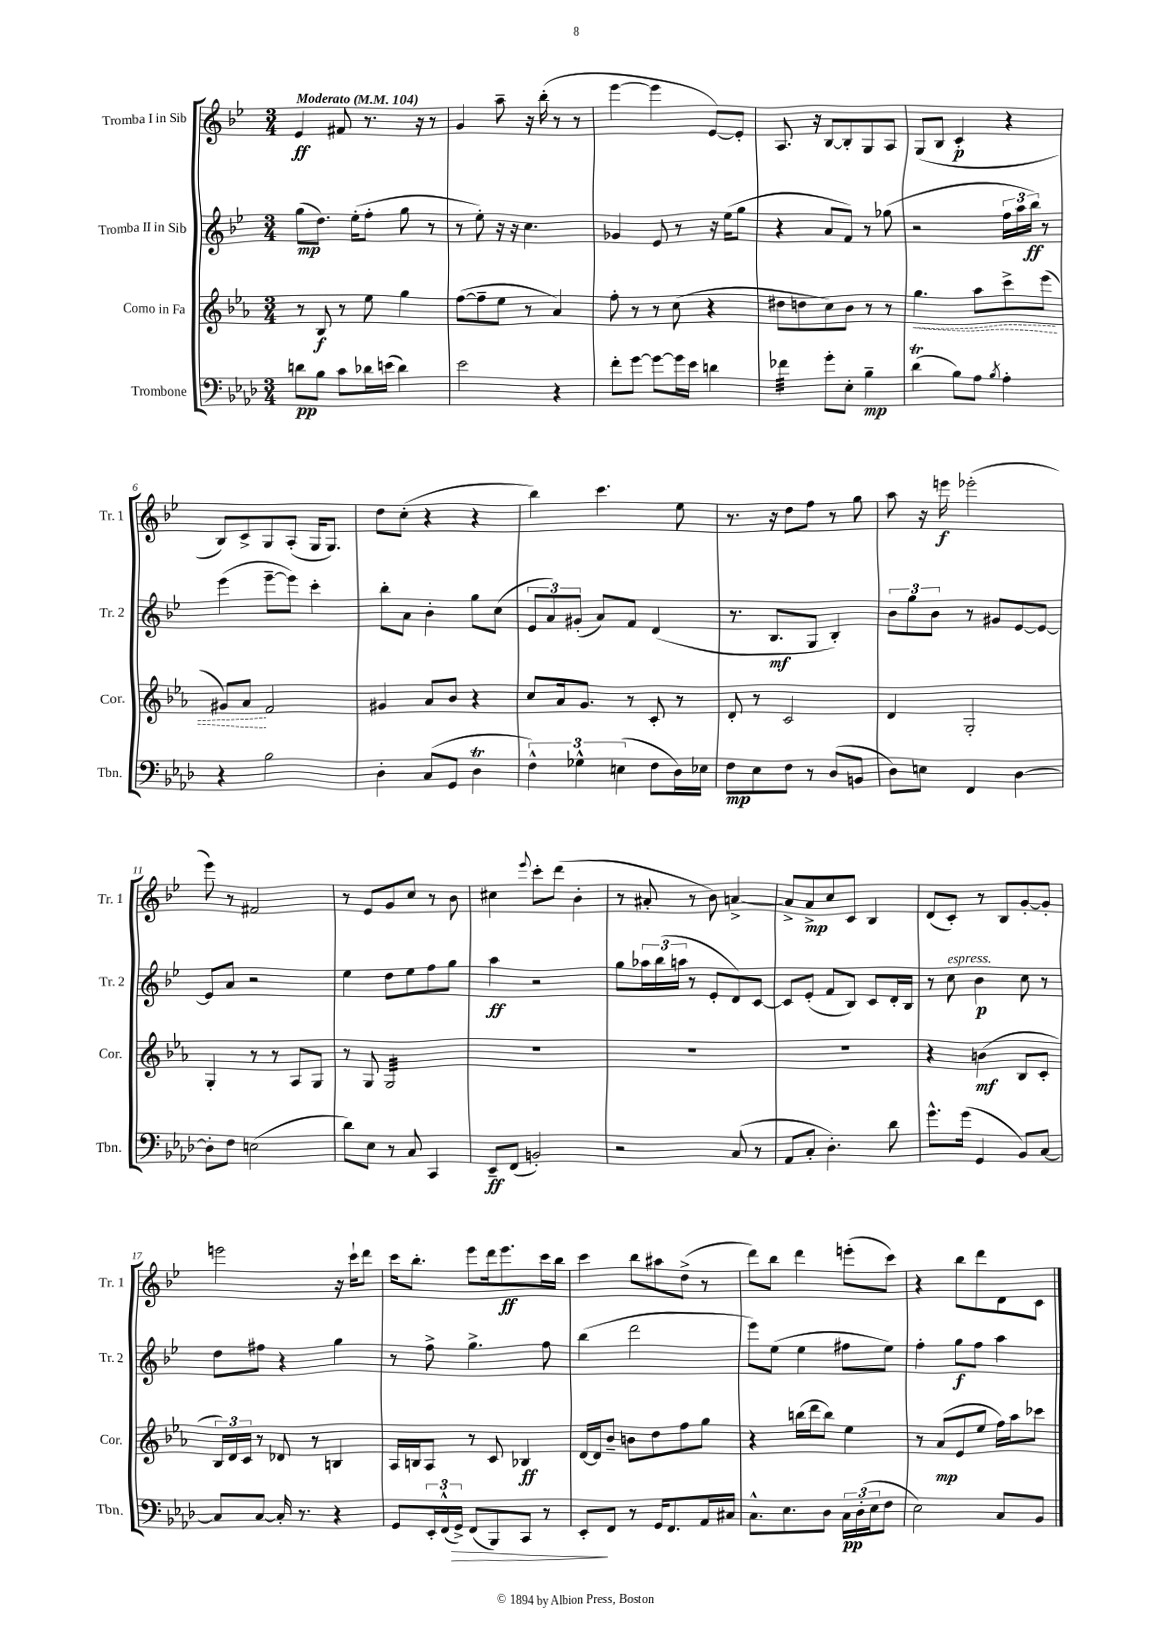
<<
\new StaffGroup <<
\new Staff = "s0" \with { instrumentName = "Tromba I in Sib" shortInstrumentName = "Tr. 1" } {
    \clef treble \key bes \major \numericTimeSignature \time 3/4 \tempo "Moderato" 4 = 104
    ees'4\ff fis'8 r8. r16 r8 |
    g'4 a''8-- r16 bes''16-.( r8 r8 |
    ees'''4~ ees'''4 ees'8~) ees'8-. |
    a8. r16 bes8~ bes8-. g8 a8 |
    g8( bes8 c'4-.\p r4 |
    bes8) c'8-> g8 a8-.( g16 g8.) |
    d''8 c''8-.( r4 r4 |
    bes''4) c'''4. ees''8 |
    r8. r16 d''8 f''8 r8 g''8 |
    a''8 r16 e'''16\f ees'''2-.( |
    ees'''8) r8 fis'2 |
    r8 ees'8 g'8 c''8 r8 bes'8 |
    cis''4 \appoggiatura { ees'''8 } c'''8-. d'''8( bes'4-. |
    r8 ais'8-. r8 bes'8) a'4~-> |
    a'8-> a'8->\mp c''8 c'8 bes4 |
    d'8( c'8-.) r8 bes8 g'8~-. g'8-. |
    e'''2 r16 c'''16-! d'''8 |
    c'''16 bes''8.-. ees'''8 d'''16 ees'''8.\ff c'''16 bes''16 |
    c'''4 bes''8 ais''8 d''8->( r8 |
    d'''8) bes''8 d'''4 e'''8-.( c'''8) |
    r4 bes''8 d'''8 d'8 c'8 \bar "|." |
}
\new Staff = "s1" \with { instrumentName = "Tromba II in Sib" shortInstrumentName = "Tr. 2" } {
    \clef treble \key bes \major \numericTimeSignature \time 3/4
    g''8\mp( d''8.) ees''16-.( f''8-. g''8 r8 |
    r8 ees''8-.) r16 r16 c''4. |
    ges'4 ees'8 r8 r16 ees''16( g''8 |
    r4 a'8 f'8) r8 ges''8( |
    r2 \tuplet 3/2 { f''16 a''16 bes''16\ff) } r8 |
    ees'''4( ees'''8~-- ees'''8) c'''4-. |
    bes''8-. a'8 bes'4-. g''8 c''8( |
    \tuplet 3/2 { ees'8 a'8) gis'8-.( } a'8) f'8 d'4( |
    r8. bes8.\mf g8 bes4-.) |
    \tuplet 3/2 { bes'8 g''8 bes'8 } r8 gis'8 ees'8~ ees'8~ |
    ees'8 a'8 r2 |
    ees''4 d''8 ees''8 f''8 g''8 |
    a''4\ff r2 |
    g''8 \tuplet 3/2 { aes''16 bes''16( a''16 } r8 ees'8-. d'8) c'8~ |
    c'8 ees'8-.( f'8 bes8) c'8 d'16-. bes16 |
    r8 c''8^\markup { \italic "espress." } bes'4\p c''8 r8 |
    d''8 fis''8 r4 g''4 |
    r8 f''8-> g''4.-> f''8 |
    bes''4( d'''2 |
    ees'''8) ees''8( ees''4 fis''8 ees''8) |
    f''4-. g''8\f f''8 a''4 \bar "|." |
}
\new Staff = "s2" \with { instrumentName = "Corno in Fa" shortInstrumentName = "Cor." } {
    \clef treble \key ees \major \numericTimeSignature \time 3/4
    r8 bes8\f r8 ees''8 g''4 |
    f''8~( f''8-- ees''8 r8 aes'4) |
    f''8-. r8 r8 c''8( r4 |
    dis''8 d''8 c''8) bes'8 r8 r8 |
    \once \override Hairpin.style = #'dashed-line g''4.\< aes''8 c'''8-> ees'''8( |
    gis'8) aes'8\! f'2 |
    gis'4 aes'8 bes'8 r4 |
    c''8 aes'16 g'8. r8 c'8-. r8 |
    d'8-. r8 c'2 |
    d'4 g2-. |
    g4-. r8 r8 aes8 g8 |
    r8 g8 g2:32 |
    R2. |
    R2. |
    R2. |
    r4 b'4\mf( bes8 c'8-. |
    \tuplet 3/2 { bes16) d'16 c'16 } r8 des'8 r8 b4 |
    aes16 b16 aes8 r8 c'8 bes4\ff |
    d'16~ d'16 bes'8-- b'8 d''8 f''8 g''8 |
    r4 b''16( d'''16 b''8) ees''4 |
    r8 aes'8\mp( ees'8 ees''8 f''16) aes''16 ces'''8 \bar "|." |
}
\new Staff = "s3" \with { instrumentName = "Trombone" shortInstrumentName = "Tbn." } {
    \clef bass \key aes \major \numericTimeSignature \time 3/4
    d'8\pp bes8 c'8 des'16 e'16( des'4) |
    ees'2 r4 |
    f'8-. g'8~ g'8~ g'16 ees'16 d'4 |
    fes'4:32 g'8-. ees8-. bes4--\mp |
    des'4\trill( bes8) aes8 \acciaccatura { bes8 } aes4-. |
    r4 bes2 |
    des4-. c8( g,8 des4\trill |
    \tuplet 3/2 { f4-^) ges4-^ e4( } f8 des16) ees16 |
    f8\mp ees8 f8 r8 des8( b,8 |
    des8) e8 f,4 des4~ |
    des8-. f8 e2( |
    des'8) ees8 r8 c8 c,4 |
    ees,8--\ff f,8( b,2-.) |
    r2 c8( r8 |
    aes,8 c8-. des4.-.) des'8 |
    g'8.-^ g'16( g,4 bes,8) c8~ |
    c8 c8~ c16-. r8. r4 |
    g,8 \tuplet 3/2 { ees,16-. f,16-^( g,16->\>) } f,8( bes,,8) c,8 r8 |
    ees,8-.\! f,8 r8 g,16 f,8. aes,16 cis16 |
    c8.-^ ees8. des8 \tuplet 3/2 { c16\pp des16-.( ees16 } f8 |
    ees2) c8 bes,8 \bar "|." |
}
>>
>>
